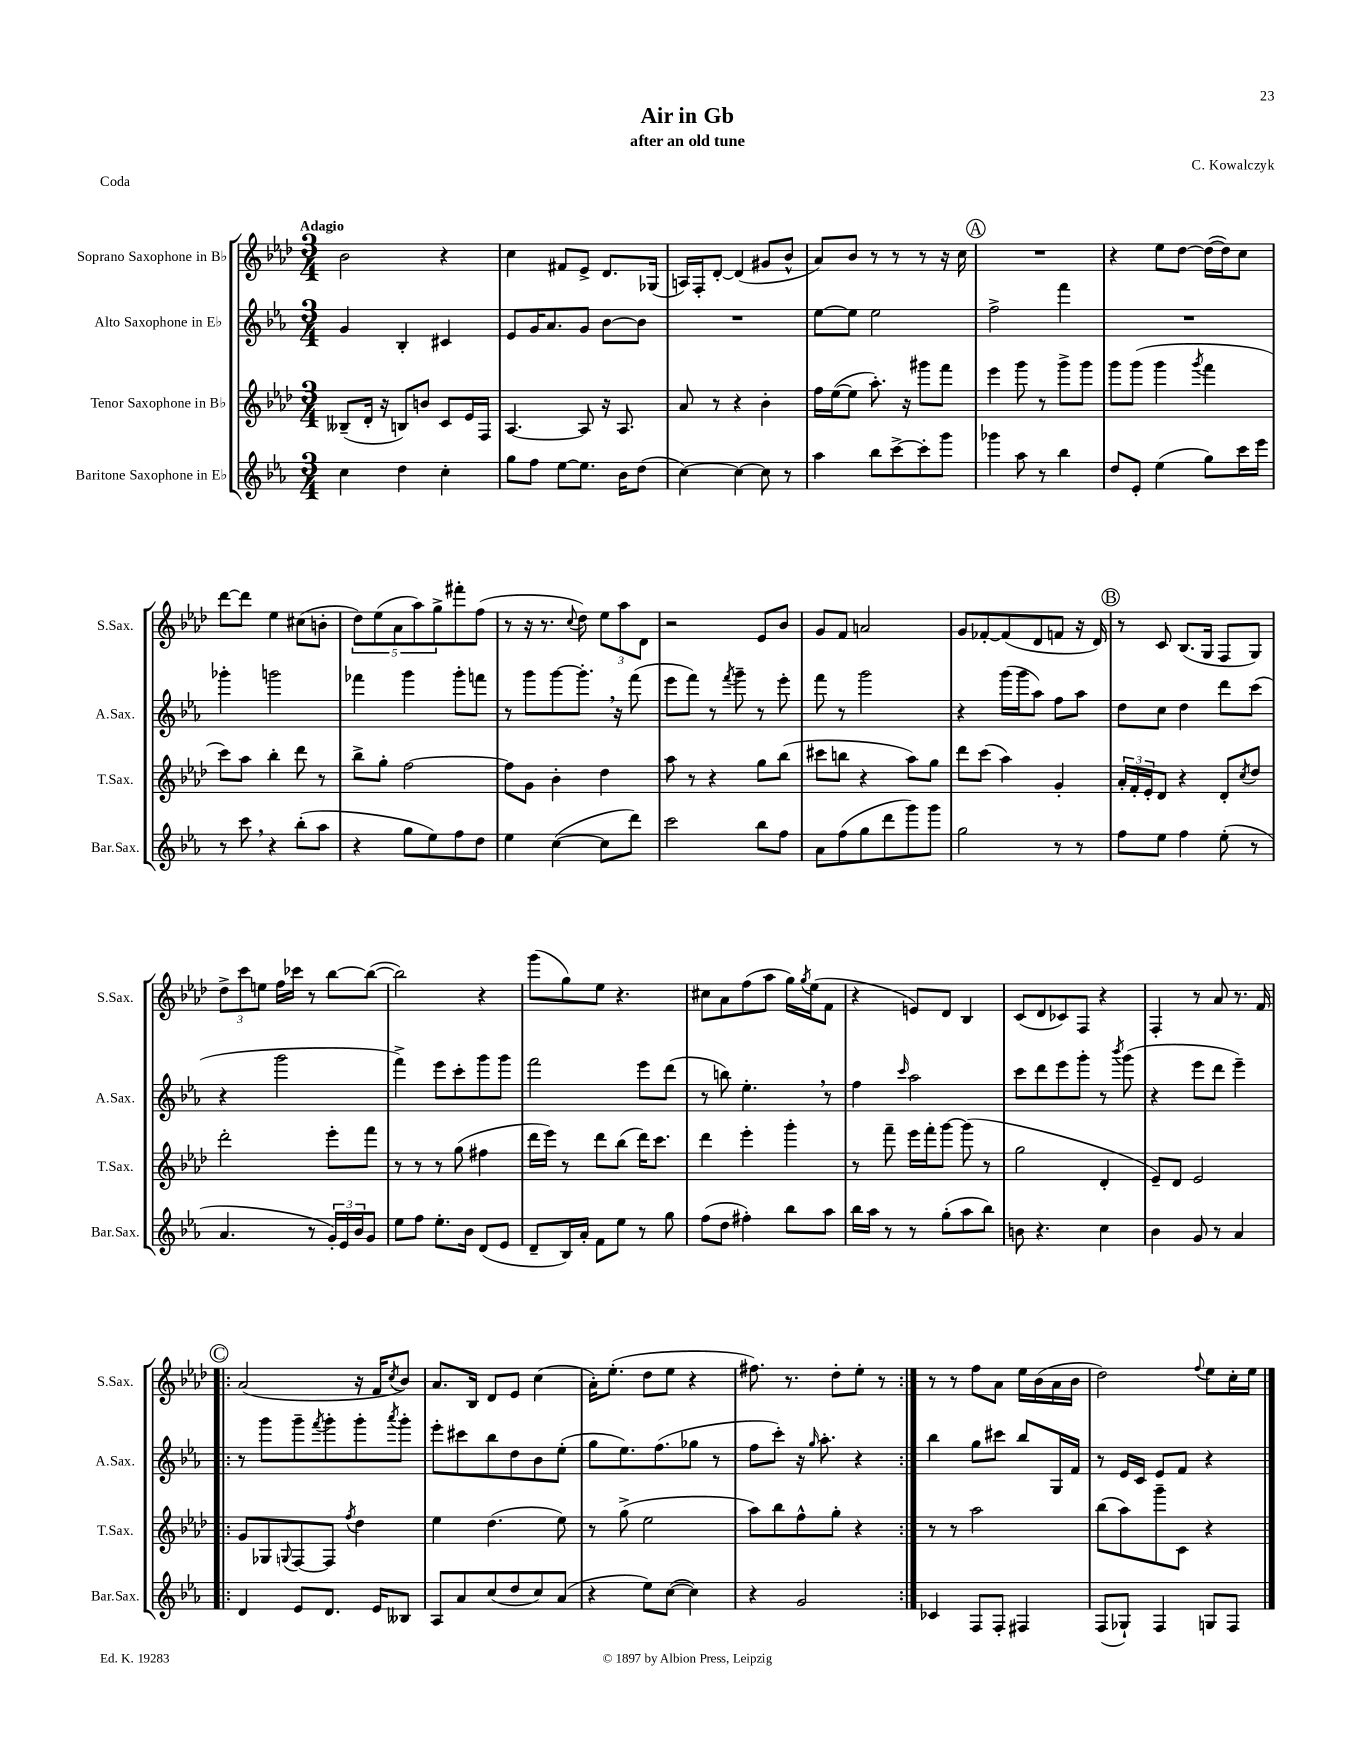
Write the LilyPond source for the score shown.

\header { title = "Air in Gb" composer = "C. Kowalczyk" subtitle = "after an old tune" piece = "Coda" }
<<
\new StaffGroup <<
\new Staff = "s0" \with { instrumentName = "Soprano Saxophone in Bb" shortInstrumentName = "S.Sax." } {
    \clef treble \key aes \major \numericTimeSignature \time 3/4 \tempo "Adagio"
    bes'2 r4 |
    c''4 fis'8 ees'8-> des'8. ges16( |
    a16) f16-. des'8~-. des'4( gis'8 bes'8-^ |
    aes'8) bes'8 r8 r8 r8 r16 c''16 |
    \mark \markup { \circle "A" } R2. |
    r4 ees''8 des''8~ des''16~( des''16) c''8 |
    des'''8~ des'''8 ees''4 cis''8( b'8-. |
    \tuplet 5/4 { des''8) ees''8( aes'8 aes''8) g''8-> } fis'''8-. f''8( |
    r8 r16 r8. \appoggiatura { c''8 } des''8) \tuplet 3/2 { ees''8 aes''8 des'8 } |
    r2 ees'8 bes'8 |
    g'8 f'8 a'2 |
    g'8 fes'8~-. fes'8( des'8 f'8 r16 des'16) |
    \mark \markup { \circle "B" } r8 c'8 bes8.( g16 f8 g8) |
    \tuplet 3/2 { des''8-> c'''8 e''8 } f''16 ces'''16 r8 bes''8~ bes''8~( |
    bes''2) r4 |
    g'''8( g''8) ees''8 r4. |
    cis''8 aes'8 f''8( aes''8 g''16) \acciaccatura { g''8 } ees''16( f'8 |
    r4 e'8) des'8 bes4 |
    c'8( des'8 ces'8) f8 r4 |
    f4-. r8 aes'8 r8. f'16 |
    \repeat volta 2 { \mark \markup { \circle "C" } aes'2( r16 f'16 \acciaccatura { c''8 } bes'8) |
    aes'8. bes16 des'8 ees'8 c''4( |
    aes'16-.) ees''8.-.( des''8 ees''8 r4 |
    fis''8.) r8. des''8-. ees''8-. r8 | }
    r8 r8 f''8 aes'8 ees''16 bes'16( aes'16 bes'16 |
    des''2) \appoggiatura { f''8 } ees''8 c''16-. ees''16 \bar "|." |
}
\new Staff = "s1" \with { instrumentName = "Alto Saxophone in Eb" shortInstrumentName = "A.Sax." } {
    \clef treble \key ees \major \numericTimeSignature \time 3/4
    g'4 bes4-. cis'4 |
    ees'8 g'16 aes'8. g'8 bes'8~ bes'8 |
    R2. |
    ees''8~ ees''8 ees''2 |
    \mark \markup { \circle "A" } f''2-> f'''4 |
    R2. |
    ges'''4-. g'''2 |
    fes'''4 g'''4 g'''8-. f'''8 |
    r8 g'''8 g'''8~ g'''8.-. \breathe r16 f'''8( |
    ees'''8 f'''8) r8 \acciaccatura { f'''8 } g'''8-- r8 ees'''8-. |
    f'''8 r8 g'''2 |
    r4 g'''16( g'''16 aes''8) f''8 aes''8 |
    \mark \markup { \circle "B" } d''8 c''8 d''4 d'''8 c'''8( |
    r4 g'''2 |
    f'''4->) ees'''8 c'''8-. g'''8 g'''8 |
    f'''2 ees'''8 d'''8( |
    r8 b''8) ees''4.-. \breathe r8 |
    f''4 \grace { c'''16 } aes''2 |
    c'''8 d'''8 ees'''8 g'''8-. r8 \acciaccatura { bes'''8 } g'''8( |
    r4 ees'''8 d'''8 ees'''4--) |
    \repeat volta 2 { \mark \markup { \circle "C" } r8 g'''8 g'''8-- \acciaccatura { f'''8 } g'''8-. g'''8-. \acciaccatura { aes'''8 } g'''8-. |
    ees'''8-. cis'''8 bes''8 d''8 bes'8 ees''8-.( |
    g''8 ees''8.) f''8.( ges''8 r8 |
    f''8 c'''8-.) r16 \grace { g''16 } aes''8.-. r4 | }
    bes''4 g''8 cis'''8 bes''8 g16 f'16 |
    r8 ees'16 c'16 ees'8 f'8 r4 \bar "|." |
}
\new Staff = "s2" \with { instrumentName = "Tenor Saxophone in Bb" shortInstrumentName = "T.Sax." } {
    \clef treble \key aes \major \numericTimeSignature \time 3/4
    beses8--( des'16-. r16 b8) b'8 c'8 ees'16 f16 |
    aes4.~ aes8 r16 aes8. |
    aes'8 r8 r4 bes'4-. |
    f''16 ees''16~( ees''8 aes''8.-.) r16 gis'''8 f'''8 |
    \mark \markup { \circle "A" } ees'''4 g'''8 r8 g'''8-> g'''8 |
    g'''8 g'''8( g'''4 \acciaccatura { g'''8 } f'''4 |
    c'''8) aes''8 bes''4-. des'''8 r8 |
    bes''8-> g''8-. f''2~ |
    f''8 g'8 bes'4-. des''4 |
    aes''8 r8 r4 g''8 bes''8( |
    cis'''8 b''8 r4 aes''8) g''8 |
    des'''8 c'''8( aes''4) g'4-. |
    \mark \markup { \circle "B" } \tuplet 3/2 { aes'16-. f'16-. ees'16-. } des'8 r4 des'8-. \acciaccatura { c''8 } des''8 |
    des'''2-. ees'''8-. f'''8 |
    r8 r8 r8 g''8( fis''4 |
    des'''16 ees'''16) r8 des'''8 bes''8( des'''16) c'''8. |
    des'''4 ees'''4-. g'''4-. |
    r8 f'''8-- ees'''16 f'''16-. g'''8~ g'''8( r8 |
    g''2 des'4-. |
    ees'8--) des'8 ees'2 |
    \repeat volta 2 { \mark \markup { \circle "C" } g'8 ges8 \appoggiatura { g8 } f8~ f8 \acciaccatura { f''8 } des''4 |
    ees''4 des''4.( ees''8) |
    r8 g''8->( ees''2 |
    aes''8) bes''8 f''8-^ g''8-. r4 | }
    r8 r8 aes''2 |
    bes''8( aes''8) g'''8-- c'8 r4 \bar "|." |
}
\new Staff = "s3" \with { instrumentName = "Baritone Saxophone in Eb" shortInstrumentName = "Bar.Sax." } {
    \clef treble \key ees \major \numericTimeSignature \time 3/4
    c''4 d''4 c''4-. |
    g''8 f''8 ees''8~ ees''8. bes'16 d''8( |
    c''4~) c''4~ c''8 r8 |
    aes''4 bes''8 c'''8~-> c'''8-. g'''8 |
    \mark \markup { \circle "A" } ges'''4 aes''8 r8 bes''4 |
    d''8 ees'8-. ees''4( g''8) c'''16 ees'''16 |
    r8 c'''8 \breathe r4 bes''8-.( aes''8 |
    r4 g''8 ees''8) f''8 d''8 |
    ees''4 c''4~( c''8 d'''8) |
    c'''2 bes''8 f''8 |
    aes'8 f''8( g''8 d'''8 g'''8) g'''8 |
    g''2 r8 r8 |
    \mark \markup { \circle "B" } f''8 ees''8 f''4 ees''8-.( r8 |
    aes'4. r8 \tuplet 3/2 { g'16-.) ees'16 bes'16 } g'8 |
    ees''8 f''8 ees''8.-. bes'16 d'8( ees'8 |
    d'8-- bes16) aes'16-. f'8 ees''8 r8 g''8 |
    f''8( d''8 fis''4-.) bes''8 aes''8 |
    bes''16 aes''16 r8 r8 g''8-.( aes''8 bes''8) |
    b'8 r4. c''4 |
    bes'4 g'8 r8 aes'4 |
    \repeat volta 2 { \mark \markup { \circle "C" } d'4 ees'8 d'8. ees'16 beses8 |
    aes8 aes'8 c''8( d''8 c''8) aes'8( |
    r4 ees''8) c''8~( c''4) |
    r4 g'2 | }
    ces'4 f8 f8-. fis4 |
    f8( ges8-!) f4 g8 f8 \bar "|." |
}
>>
>>
\layout { \context { \Score \remove "Bar_number_engraver" } }
